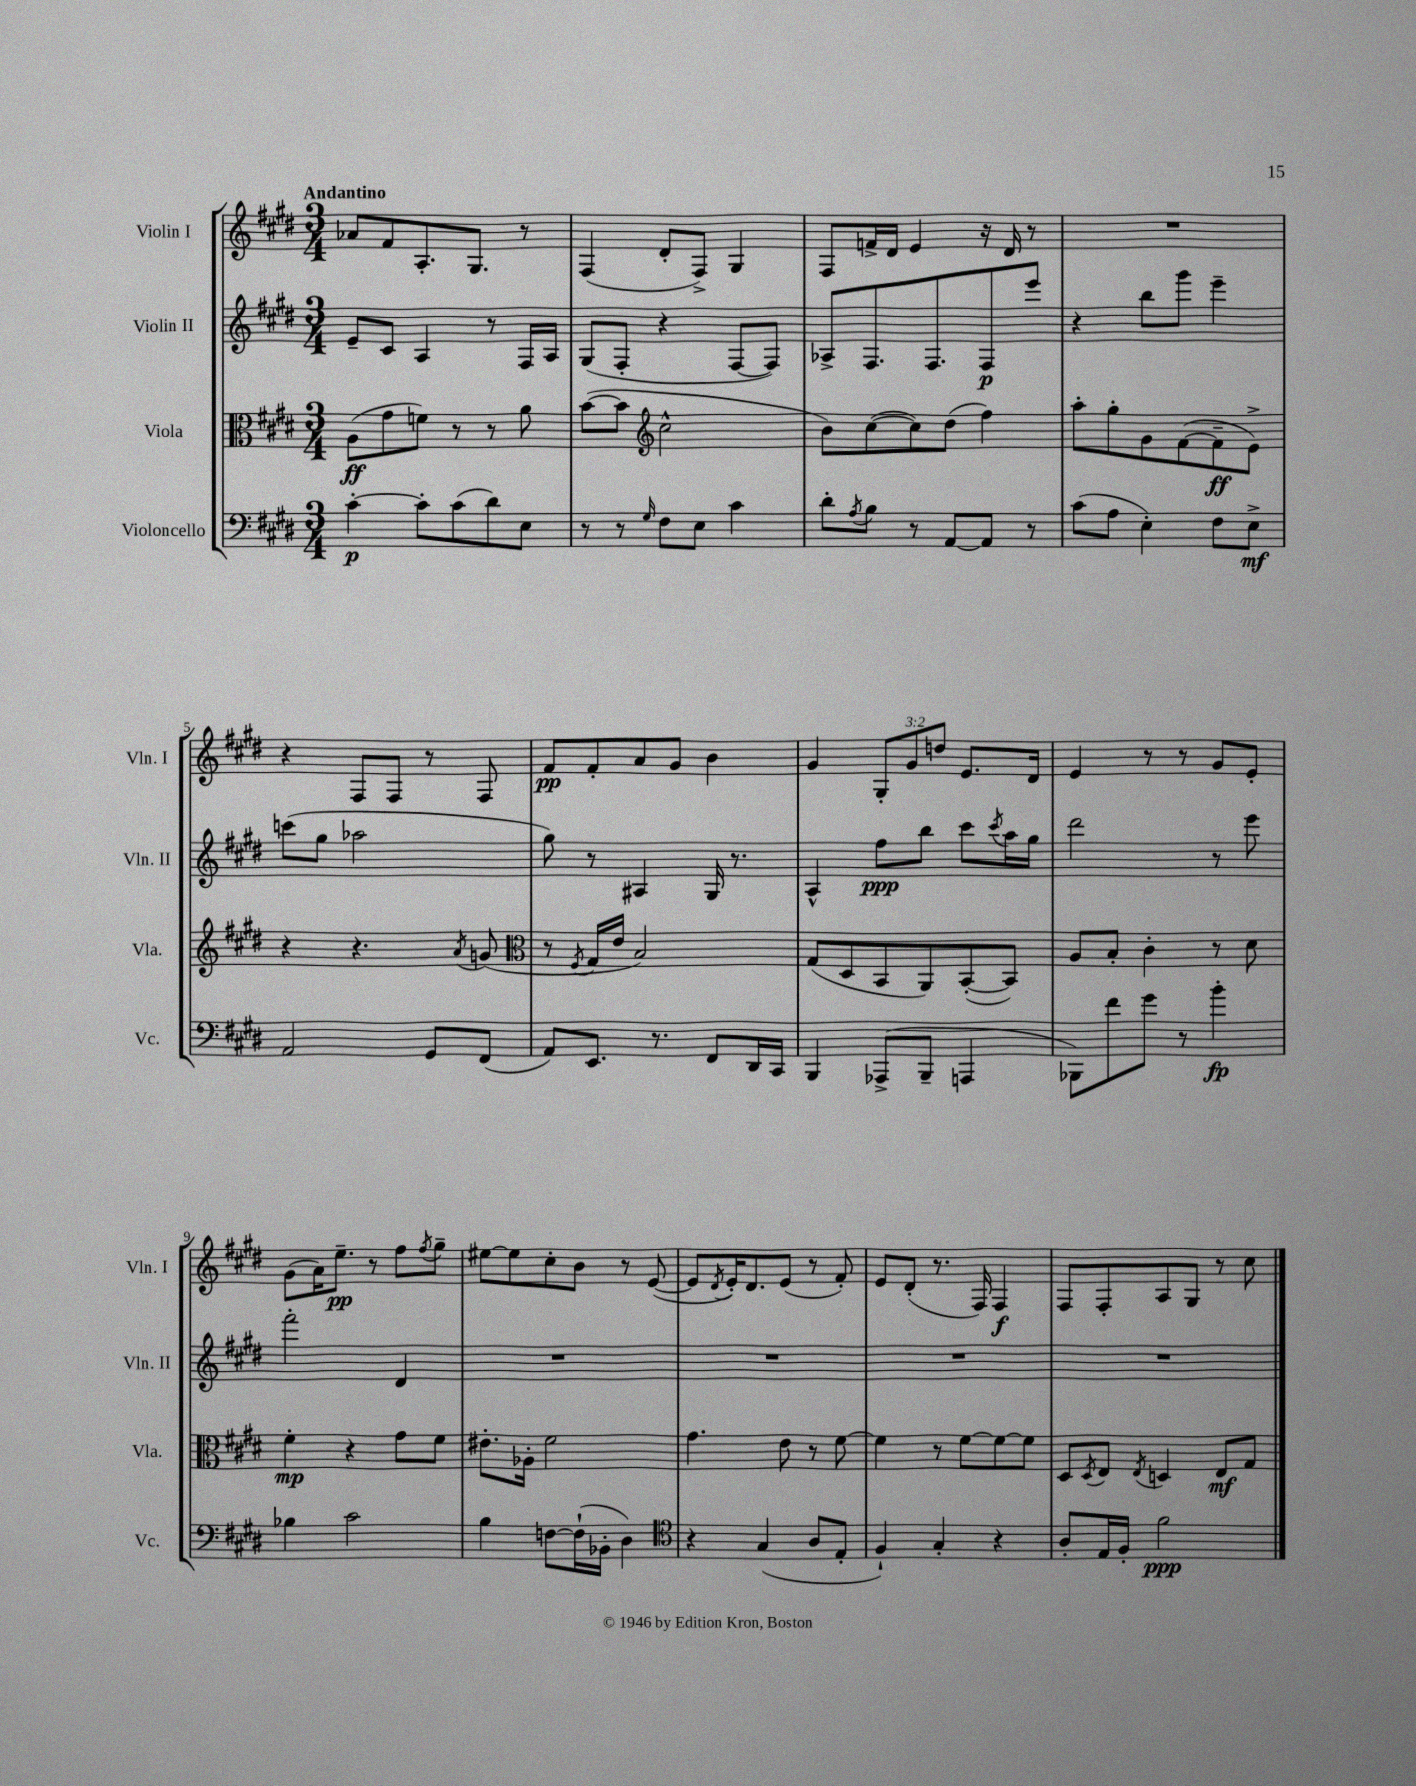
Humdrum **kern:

**kern	**dynam	**kern	**dynam	**kern	**dynam	**kern	**dynam
*part4	*part4	*part3	*part3	*part2	*part2	*part1	*part1
*staff4	*staff4	*staff3	*staff3	*staff2	*staff2	*staff1	*staff1
*I"Violoncello	*	*I"Viola	*	*I"Violin II	*	*I"Violin I	*
*I'Vc.	*	*I'Vla.	*	*I'Vln. II	*	*I'Vln. I	*
*clefF4	*	*clefC3	*	*clefG2	*	*clefG2	*
*k[f#c#g#d#]	*	*k[f#c#g#d#]	*	*k[f#c#g#d#]	*	*k[f#c#g#d#]	*
*M3/4	*	*M3/4	*	*M3/4	*	*M3/4	*
=1	=1	=1	=1	=1	=1	=1	=1
!	!	!	!	!	!	!LO:TX:a:B:t=Andantino	!
[4c#'\	p	(8A\L	ff	8e~/L	.	8a-X/L	.
.	.	8g#\	.	8c#/J	.	8f#/	.
8c#'\L]	.	8fn\J)	.	4A/	.	8.A'/	.
(8c#\	.	8r	.	.	.	.	.
.	.	.	.	.	.	8.G#/J	.
8d#\)	.	8r	.	8r	.	.	.
8E\J	.	8a\	.	16F#/LL	.	8r	.
.	.	.	.	16A/JJ	.	.	.
=2	=2	=2	=2	=2	=2	=2	=2
8r	.	([8b\L	.	(8G#/L	.	(4F#/	.
8r	.	8b\J]	.	8F#'/J	.	.	.
16qqG#/	.	.	.	.	.	.	.
*	*	*clefG2	*	*	*	*	*
8F#\L	.	2cc#^^\	.	4r	.	8d#'/L	.
8E\J	.	.	.	.	.	8F#^/J)	.
4c#\	.	.	.	[8F#/L	.	4G#/	.
.	.	.	.	8F#/J])	.	.	.
=3	=3	=3	=3	=3	=3	=3	=3
8d#'\L	.	8b\L)	.	8A-X^/L	.	8F#/L	.
8qA/	.	.	.	.	.	.	.
8B\J	.	([8cc#\	.	8.F#/	.	16fn^/L	.
.	.	.	.	.	.	16d#/JJ	.
8r	.	8cc#\])	.	.	.	4e/	.
.	.	.	.	8.F#/	.	.	.
[8AA/L	.	(8dd#\J	.	.	.	.	.
8AA/J]	.	4ff#\)	.	8F#/	p	16r	.
.	.	.	.	.	.	16d#/	.
8r	.	.	.	8eee/J	.	8r	.
=4	=4	=4	=4	=4	=4	=4	=4
(8c#\L	.	8aa'\L	.	4r	.	2.r	.
8A\J	.	8gg#'\	.	.	.	.	.
4E'\)	.	8g#\	.	8bb\L	.	.	.
.	.	([8f#\	.	8ggg#\J	.	.	.
8F#\L	.	8f#~\]	ff	4eee~\	.	.	.
8E^\J	mf	8e^\J)	.	.	.	.	.
!!LO:LB:g=z
=5	=5	=5	=5	=5	=5	=5	=5
2AA/	.	4r	.	(8cccn\L	.	4r	.
.	.	.	.	8gg#\J	.	.	.
.	.	4.r	.	2aa-X\	.	8F#/L	.
.	.	.	.	.	.	8F#/J	.
8GG#/L	.	.	.	.	.	8r	.
.	.	8qa/	.	.	.	.	.
(8FF#/J	.	(8gn/	.	.	.	8F#/	.
=6	=6	=6	=6	=6	=6	=6	=6
*	*	*clefC3	*	*	*	*	*
8AA/L)	.	8r	.	8gg#\)	.	8f#/L	pp
.	.	8qF#/	.	.	.	.	.
8.EE/J	.	16G#/LL	.	8r	.	8f#'/	.
.	.	16e/JJ	.	.	.	.	.
.	.	2B/)	.	4A#X/	.	8a/	.
8.r	.	.	.	.	.	.	.
.	.	.	.	.	.	8g#/J	.
8FF#/L	.	.	.	16G#/	.	4b\	.
.	.	.	.	8.r	.	.	.
16DD#/L	.	.	.	.	.	.	.
16CC#/JJ	.	.	.	.	.	.	.
=7	=7	=7	=7	=7	=7	=7	=7
4BBB/	.	(8G#/L	.	4A^^/	.	4g#/	.
.	.	8D#/	.	.	.	.	.
(8AAA-X^/L	.	8BB/	.	8ff#\L	ppp	12G#'/L	.
.	.	.	.	.	.	12g#/	.
8BBB~/J	.	8AA/)	.	8bb\J	.	.	.
.	.	.	.	.	.	12ddn/J	.
4AAAn/	.	([8BB'/	.	8ccc#\L	.	8.e/L	.
.	.	.	.	8qccc#/	.	.	.
.	.	8BB/J])	.	16aa\L	.	.	.
.	.	.	.	16gg#\JJ	.	16d#/Jk	.
=8	=8	=8	=8	=8	=8	=8	=8
8BBB-X\L)	.	8A/L	.	2ddd#\	.	4e/	.
8f#\	.	8B'/J	.	.	.	.	.
8g#\J	.	4c#'\	.	.	.	8r	.
8r	.	.	.	.	.	8r	.
4b'\	fp	8r	.	8r	.	8g#/L	.
.	.	8d#\	.	8eee\	.	8e'/J	.
!!LO:LB:g=z
=9	=9	=9	=9	=9	=9	=9	=9
4B-X\	.	4f#'\	mp	2fff#'\	.	(8g#\L	.
.	.	.	.	.	.	16a\K)	.
.	.	.	.	.	.	8.ee~\J	pp
2c#\	.	4r	.	.	.	.	.
.	.	.	.	.	.	8r	.
.	.	8g#\L	.	4d#/	.	8ff#\L	.
.	.	.	.	.	.	8qff#/	.
.	.	8f#\J	.	.	.	8gg#~\J	.
=10	=10	=10	=10	=10	=10	=10	=10
4B\	.	8.e#X'\L	.	2.r	.	[8ee#X\L	.
.	.	.	.	.	.	8ee#\]	.
.	.	16A-X'\Jk	.	.	.	.	.
[8Fn\L	.	2f#\	.	.	.	8cc#'\	.
(16F`\L]	.	.	.	.	.	8b\J	.
16BB-X'\JJ	.	.	.	.	.	.	.
4D#\)	.	.	.	.	.	8r	.
.	.	.	.	.	.	([8e/	.
=11	=11	=11	=11	=11	=11	=11	=11
*clefC4	*	*	*	*	*	*	*
4r	.	4.g#\	.	2.r	.	8e/L]	.
.	.	.	.	.	.	8qd#/	.
.	.	.	.	.	.	16e'/K)	.
.	.	.	.	.	.	8.d#/	.
(4G#/	.	.	.	.	.	.	.
.	.	8e\	.	.	.	(8e/J	.
8A/L	.	8r	.	.	.	8r	.
8E'/J	.	[8f#\	.	.	.	8f#'/)	.
=12	=12	=12	=12	=12	=12	=12	=12
4F#`/)	.	4f#\]	.	2.r	.	8e/L	.
.	.	.	.	.	.	(8d#'/J	.
4G#'/	.	8r	.	.	.	8.r	.
.	.	[8f#\L	.	.	.	.	.
.	.	.	.	.	.	16F#/)	.
4r	.	8f#\_	.	.	.	4F#/	f
.	.	8f#\J]	.	.	.	.	.
=13	=13	=13	=13	=13	=13	=13	=13
8A'/L	.	8D#/L	.	2.r	.	8F#/L	.
.	.	8qD#/	.	.	.	.	.
16E/L	.	8E/J	.	.	.	8F#'/	.
16F#'/JJ	.	.	.	.	.	.	.
.	.	8qE/	.	.	.	.	.
2f#\	ppp	4Dn/	.	.	.	8A/	.
.	.	.	.	.	.	8G#/J	.
.	.	8E/L	mf	.	.	8r	.
.	.	8G#/J	.	.	.	8cc#\	.
==	==	==	==	==	==	==	==
*-	*-	*-	*-	*-	*-	*-	*-
